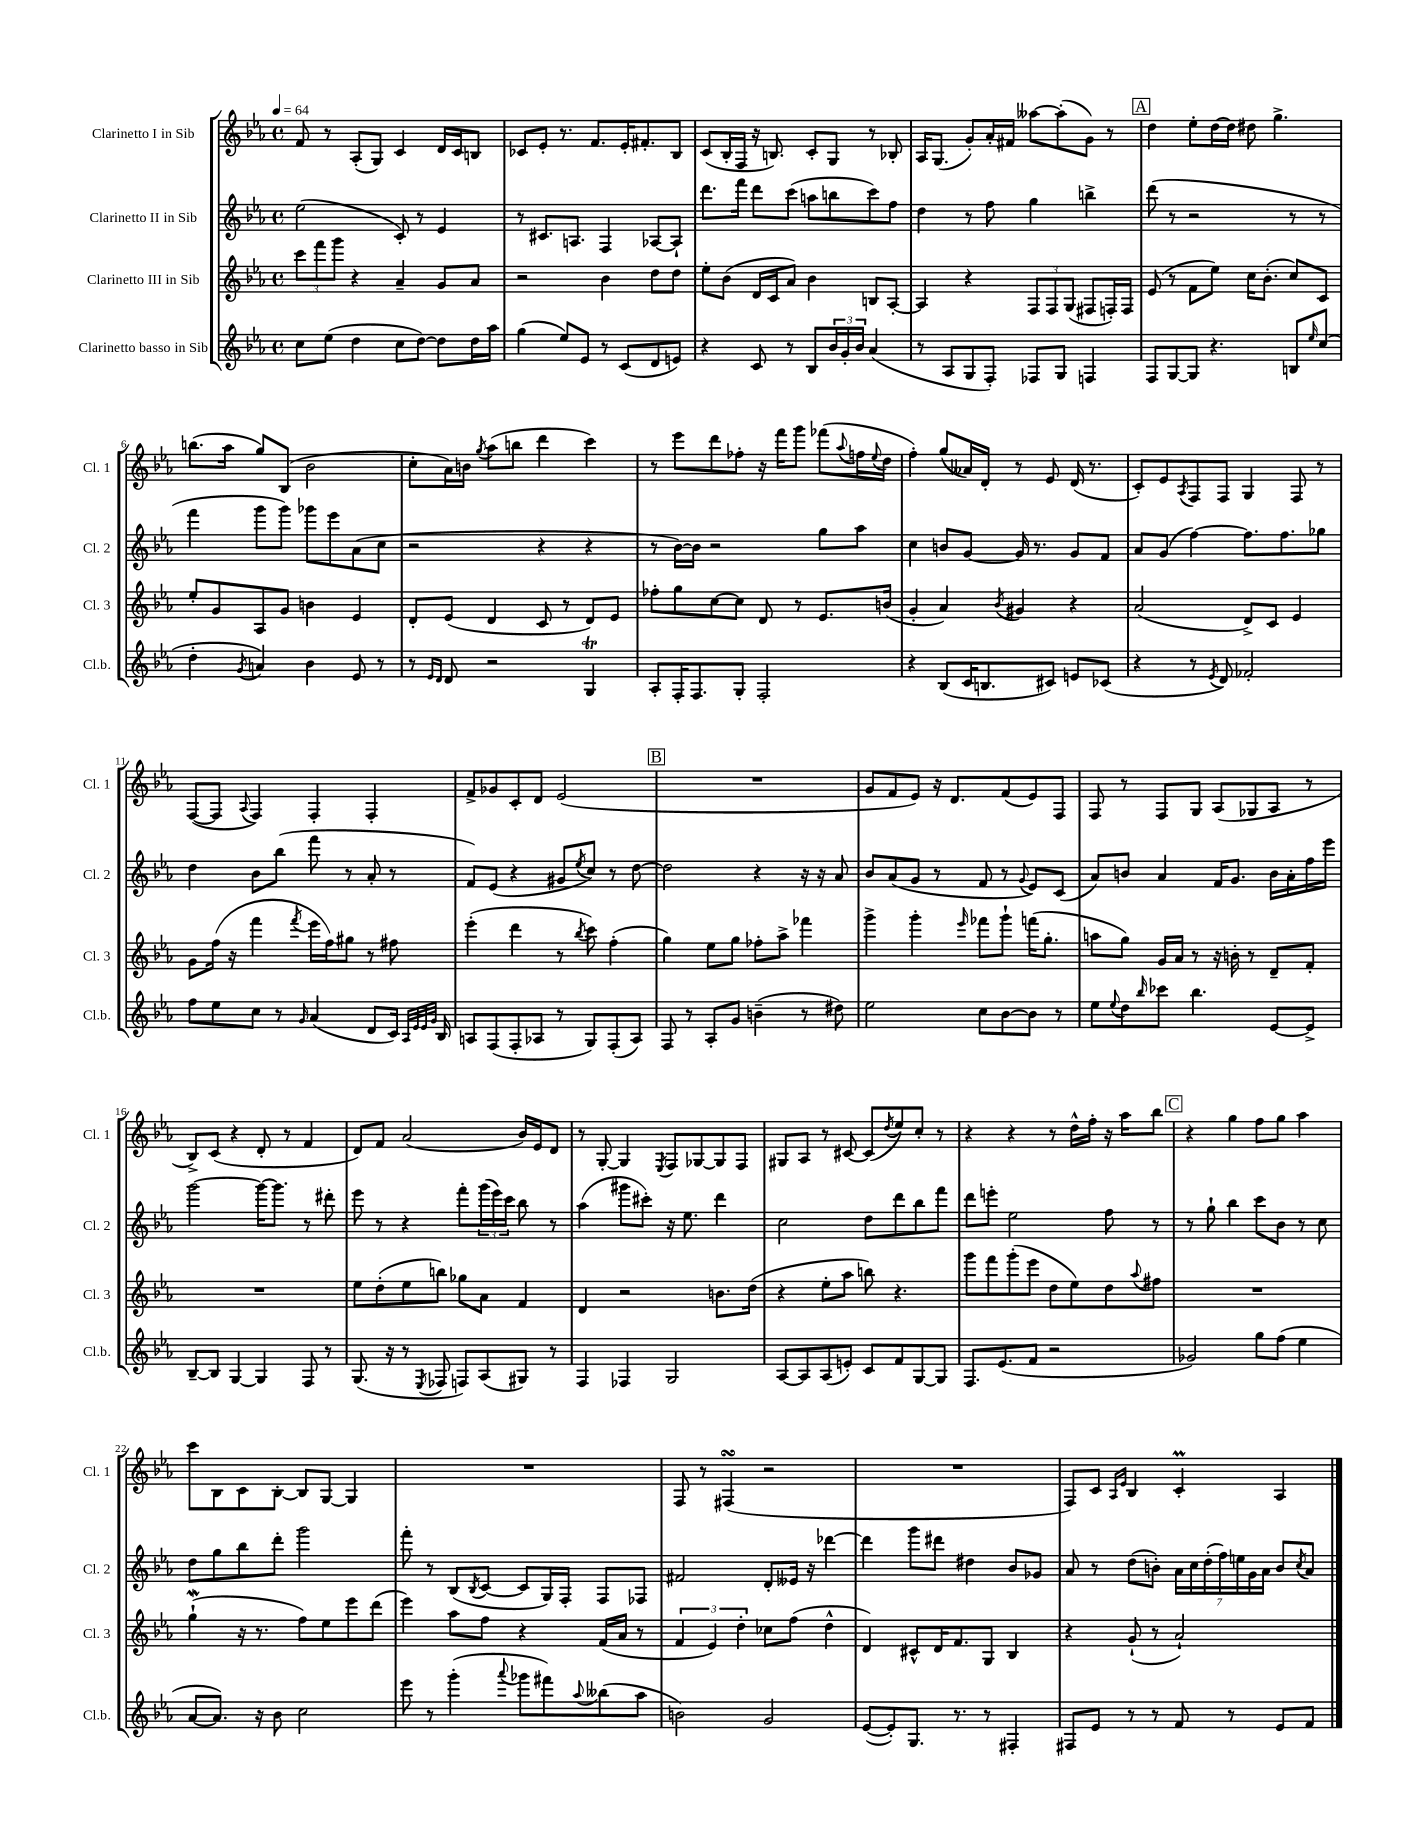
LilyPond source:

<<
\new StaffGroup <<
\new Staff = "s0" \with { instrumentName = "Clarinetto I in Sib" shortInstrumentName = "Cl. 1" } {
    \clef treble \key ees \major \defaultTimeSignature \time 4/4 \tempo 4 = 64
    f'8 r8 aes8-.( g8) c'4 d'16 c'16 b8 |
    ces'8 ees'8-. r8. f'8. ees'16-. fis'8.-. bes8 |
    c'8( bes16-. f16 r16 b8.) c'8-. g8 r8 bes8-. |
    aes16 g8.( g'8-.) aes'16-. fis'16 aeses''8~ aeses''8-.( g'8) r8 |
    \mark \markup { \box "A" } d''4 ees''8-. d''16~ d''16 dis''8 g''4.-> |
    b''8.( aes''16 g''8) bes8( bes'2 |
    c''8-. aes'16) b'16 \acciaccatura { g''8 } aes''8( b''8 d'''4 c'''4) |
    r8 ees'''8 d'''8 fes''8-. r16 f'''16 g'''8 fes'''8( \appoggiatura { aes''8 } f''16 \appoggiatura { ees''8 } d''16 |
    f''4-.) g''8( aeses'16) d'16-. r8 ees'8 d'16( r8. |
    c'8-.) ees'8 \acciaccatura { aes8 } f8 f8 g4 f8 r8 |
    f8~( f8 \appoggiatura { aes8 } f4) f4-. f4-. |
    f'8-> ges'8 c'8-. d'8 ees'2( |
    \mark \markup { \box "B" } R1 |
    g'8 f'8 ees'8) r16 d'8. f'8( ees'8) f8 |
    f8 r8 f8 g8 aes8( ges8 aes8 r8 |
    bes8->) c'8( r4 d'8-. r8 f'4 |
    d'8) f'8 aes'2( bes'16) ees'16 d'8 |
    r8 g8~-. g4 \acciaccatura { ees8 } f8 ges8~ ges8 f8 |
    gis8 aes8 r8 cis'8~ cis'8( \acciaccatura { d''8 } ees''8) c''8-. r8 |
    r4 r4 r8 d''16-^ f''16-. r16 aes''16 bes''8 |
    \mark \markup { \box "C" } r4 g''4 f''8 g''8 aes''4 |
    c'''8 bes8 c'8 bes8~-. bes8 g8~ g4 |
    R1 |
    f8 r8 fis4\turn( r2 |
    R1 |
    f8) c'8 \grace { aes16 ees'16 } bes4 c'4-.\prall aes4 \bar "|." |
}
\new Staff = "s1" \with { instrumentName = "Clarinetto II in Sib" shortInstrumentName = "Cl. 2" } {
    \clef treble \key ees \major \defaultTimeSignature \time 4/4
    ees''2( c'8-.) r8 ees'4 |
    r8 cis'8. a8. f4 aes8~ aes8-! |
    d'''8. f'''16 d'''8 c'''8( a''8 b''8 c'''8) f''8 |
    d''4 r8 f''8 g''4 b''4-> |
    \mark \markup { \box "A" } d'''8( r8 r2 r8 r8 |
    f'''4 g'''8 g'''8) ges'''8 ees'''8 aes'8( c''8 |
    r2 r4 r4 |
    r8 bes'16~) bes'16 r2 g''8 aes''8 |
    c''4 b'8 g'8~ g'16 r8. g'8 f'8 |
    aes'8 g'8( f''4~) f''8. f''8. ges''8 |
    d''4 bes'8 bes''8( f'''8 r8 aes'8-. r8 |
    f'8) ees'8( r4 gis'8 \acciaccatura { ees''8 } c''8) r8 d''8~ |
    \mark \markup { \box "B" } d''2 r4 r16 r16 aes'8 |
    bes'8 aes'8( g'8 r8 f'8 r8 \appoggiatura { g'8 } ees'8) c'8( |
    aes'8) b'8 aes'4 f'16 g'8. b'16 aes'16-. f''16 ees'''16 |
    g'''2~ g'''16~ g'''8. r8 dis'''8-. |
    ees'''8 r8 r4 f'''8-. \tuplet 3/2 { g'''16( ees'''16) c'''16 } bes''8 r8 |
    aes''4( gis'''8 cis'''8-.) r16 ees''8. d'''4 |
    c''2 d''8 d'''8 bes''8 f'''8 |
    d'''8 e'''8-. ees''2 f''8 r8 |
    \mark \markup { \box "C" } r8 g''8-! bes''4 c'''8 bes'8 r8 c''8 |
    d''8 g''8 bes''8 d'''8-. g'''2 |
    f'''8-. r8 bes8( \acciaccatura { bes8 } c'8~ c'8 g16) f16-. f8 fes8 |
    fis'2 d'8-. eeses'16 r16 des'''4~ |
    des'''4 g'''8 dis'''8 dis''4 bes'8 ges'8 |
    aes'8 r8 d''8( b'8-.) \tuplet 7/4 { aes'16 c''16 d''16-.( f''16) e''16 g'16 aes'16 } b'8 \acciaccatura { c''8 } aes'8 \bar "|." |
}
\new Staff = "s2" \with { instrumentName = "Clarinetto III in Sib" shortInstrumentName = "Cl. 3" } {
    \clef treble \key ees \major \defaultTimeSignature \time 4/4
    \tuplet 3/2 { c'''8 f'''8 g'''8 } r4 aes'4-- g'8 aes'8 |
    r2 bes'4 d''8 d''8 |
    ees''8-. bes'8( d'16 c'16 aes'8) bes'4 b8 aes8~-. |
    aes4 r4 \tuplet 3/2 { f8 f8 g8( } fis8 f16-.) f16 |
    \mark \markup { \box "A" } ees'8( r8 f'8 ees''8) c''16 bes'8.-.( c''8) c'8 |
    ees''8-. g'8 aes8 g'8 b'4 ees'4 |
    d'8-. ees'8( d'4 c'8 r8 d'8) ees'8 |
    fes''8-. g''8 c''8~ c''8 d'8 r8 ees'8. b'16( |
    g'4-. aes'4) \acciaccatura { bes'8 } gis'4 r4 |
    aes'2( d'8->) c'8 ees'4 |
    g'8 f''16( r16 f'''4 \acciaccatura { f'''8 } ees'''16 f''16) gis''8 r8 fis''8 |
    ees'''4-.( d'''4 r8 \acciaccatura { bes''8 } c'''8) f''4-.( |
    \mark \markup { \box "B" } g''4) ees''8 g''8 fes''8-. aes''8-> fes'''4 |
    g'''4-> g'''4-. \grace { ees'''16 } fes'''8 g'''8-! f'''16( g''8.-. |
    a''8 g''8) g'16 aes'16 r8 r16 b'16-. r8 d'8-- f'8-. |
    R1 |
    ees''8 d''8-.( ees''8 b''8) ges''8 aes'8 f'4 |
    d'4 r2 b'8. d''16( |
    r4 ees''8-. aes''8 b''8) r4. |
    g'''8 f'''8 g'''8-.( ees'''8 d''8 ees''8) d''8 \appoggiatura { aes''8 } fis''8 |
    \mark \markup { \box "C" } R1 |
    g''4-!\mordent( r16 r8. f''8) ees''8 ees'''8 d'''8( |
    ees'''4) aes''8 f''8 r4 f'16( aes'16 r8 |
    \tuplet 3/2 { f'4 ees'4) d''4-. } ces''8 f''8( d''4-^ |
    d'4) cis'8-^ d'16 f'8. g8 bes4 |
    r4 g'8-!( r8 aes'2-!) \bar "|." |
}
\new Staff = "s3" \with { instrumentName = "Clarinetto basso in Sib" shortInstrumentName = "Cl.b." } {
    \clef treble \key ees \major \defaultTimeSignature \time 4/4
    c''8 ees''8( d''4 c''8 d''8~) d''8 d''16 aes''16 |
    g''4( ees''8) ees'8 r8 c'8( d'8 e'8) |
    r4 c'8 r8 bes8 \tuplet 3/2 { bes'16 g'16-. bes'16 } aes'4( |
    r8 aes8 g8 f8-.) fes8 g8 f4 |
    \mark \markup { \box "A" } f8 g8~ g8 r4. b8 \grace { ees''16 } c''8( |
    d''4-. \acciaccatura { g'8 } a'4) bes'4 ees'8 r8 |
    r8 \grace { ees'16 d'16 } d'8 r2 g4\trill |
    aes8-. f16-. f8. g8-. f2-. |
    r4 bes8( c'16 b8. cis'8) e'8 ces'8( |
    r4 r8 \acciaccatura { ees'8 } d'8) fes'2-. |
    f''8 ees''8 c''8 r8 \grace { g'16 } aes'4( d'8 c'16) \grace { aes32 ees'32 ees'32 g'32 } bes16 |
    a8 f8( f8-. aes8 r8 g8) f8-.( aes8) |
    \mark \markup { \box "B" } f8 r8 aes8-. g'8 b'4--( r8 dis''8) |
    ees''2 c''8 bes'8~ bes'8 r8 |
    ees''8 \appoggiatura { ees''8 } d''8 \grace { bes''16 } ces'''8 bes''4. ees'8~ ees'8-> |
    bes8~-- bes8 g4~ g4 f8 r8 |
    g8.( r16 r8 \acciaccatura { ees8 } fes8 f8) aes8( gis8) r8 |
    f4 fes4 g2 |
    aes8~ aes8 aes8( e'8-.) c'8 f'8 g8~ g8 |
    f8. ees'8.( f'8 r2 |
    \mark \markup { \box "C" } ges'2) g''8 f''8( ees''4 |
    aes'8~ aes'8.) r16 bes'8 c''2 |
    ees'''8 r8 g'''4-.( \appoggiatura { aes'''8 } ges'''8 fis'''8) \appoggiatura { aes''8 } beses''8( aes''8 |
    b'2) g'2 |
    ees'8~( ees'8-.) g8. r8. r8 fis4-. |
    fis8 ees'8 r8 r8 f'8 r8 ees'8 f'8 \bar "|." |
}
>>
>>
